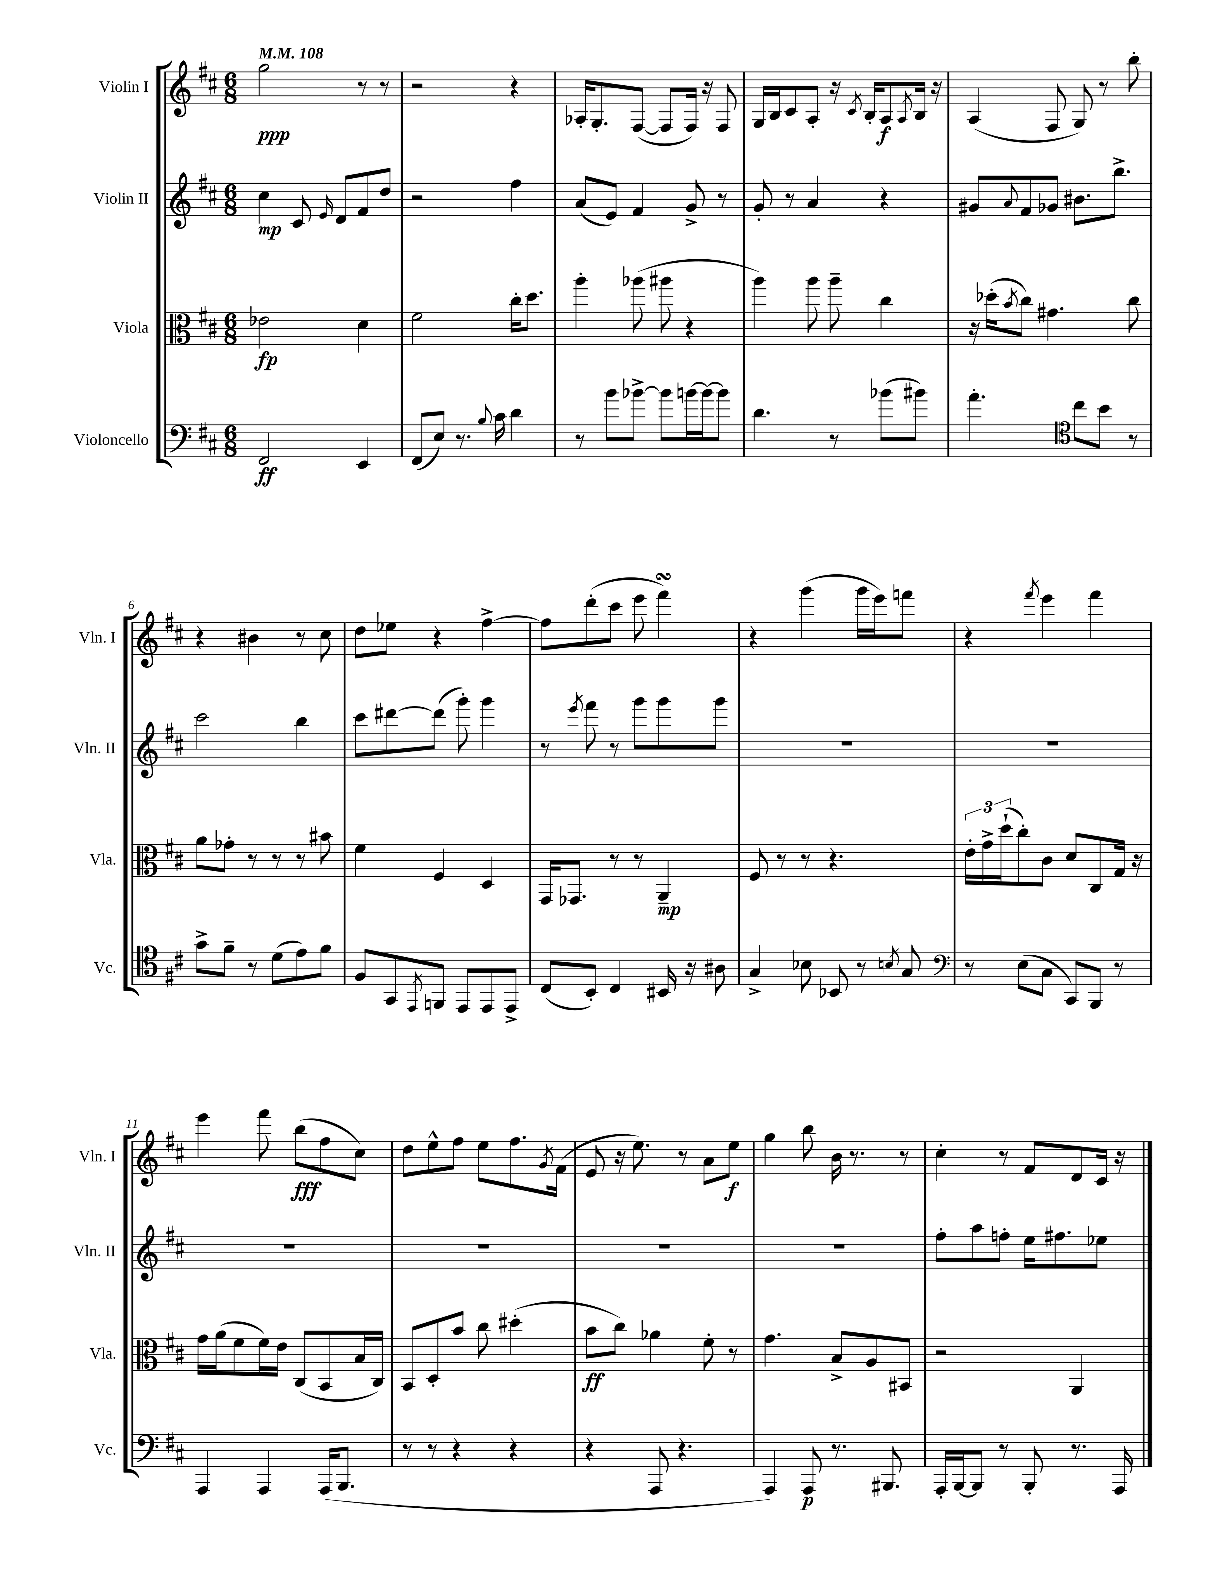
<<
\new StaffGroup <<
\new Staff = "s0" \with { instrumentName = "Violin I" shortInstrumentName = "Vln. I" } {
    \clef treble \key d \major \numericTimeSignature \time 6/8 \tempo 4 = 108
    g''2\ppp r8 r8 |
    r2 r4 |
    aes16-. g8.-. fis8~( fis8 fis16) r16 fis8 |
    g16 b16 cis'8 a8-. r16 \acciaccatura { cis'8 } b16-. a8\f \acciaccatura { a8 } b16 r16 |
    a4( fis8 g8) r8 b''8-. |
    r4 bis'4 r8 cis''8 |
    d''8 ees''8 r4 fis''4~-> |
    fis''8 d'''8-.( cis'''8 e'''8 fis'''4\turn) |
    r4 g'''4( g'''16 e'''16) f'''8 |
    r4 \acciaccatura { fis'''8 } e'''4 fis'''4 |
    e'''4 fis'''8 b''8\fff( fis''8 cis''8) |
    d''8 e''8-^ fis''8 e''8 fis''8. \acciaccatura { g'8 } fis'16( |
    e'8 r16 e''8.) r8 a'8 e''8\f |
    g''4 b''8 b'16 r8. r8 |
    cis''4-. r8 fis'8 d'8 cis'16 r16 \bar "|." |
}
\new Staff = "s1" \with { instrumentName = "Violin II" shortInstrumentName = "Vln. II" } {
    \clef treble \key d \major \numericTimeSignature \time 6/8
    cis''4\mp cis'8 \grace { e'16 } d'8 fis'8 d''8 |
    r2 fis''4 |
    a'8( e'8) fis'4 g'8-> r8 |
    g'8-. r8 a'4 r4 |
    gis'8 \appoggiatura { a'8 } fis'8 ges'8 bis'8. b''8.-> |
    cis'''2 b''4 |
    cis'''8 dis'''8~ dis'''8( g'''8-.) g'''4 |
    r8 \acciaccatura { e'''8 } fis'''8 r8 g'''8 g'''8 g'''8 |
    R2. |
    R2. |
    R2. |
    R2. |
    R2. |
    R2. |
    fis''8-. a''8 f''8-. e''16 fis''8. ees''8 \bar "|." |
}
\new Staff = "s2" \with { instrumentName = "Viola" shortInstrumentName = "Vla." } {
    \clef alto \key d \major \numericTimeSignature \time 6/8
    ees'2\fp d'4 |
    fis'2 cis''16-. d''8. |
    a''4-. aes''8( ais''8 r4 |
    a''4) a''8 a''8-- cis''4 |
    r16 des''16-.( \acciaccatura { b'8 } cis''8) gis'4. cis''8 |
    a'8 ges'8-. r8 r8 r8 bis'8 |
    fis'4 fis4 d4 |
    g,16 ges,8. r8 r8 a,4--\mp |
    fis8 r8 r8 r4. |
    \tuplet 3/2 { e'16-. g'16-> d''16-!( } cis''8-.) cis'8 d'8 cis8 g16 r16 |
    g'16 a'16( fis'8 fis'16) e'16 cis8( b,8 b16 cis16) |
    b,8 d8-. b'8 cis''8 dis''4-.( |
    b'8\ff cis''8) aes'4 fis'8-. r8 |
    g'4. b8-> a8 bis,8 |
    r2 a,4 \bar "|." |
}
\new Staff = "s3" \with { instrumentName = "Violoncello" shortInstrumentName = "Vc." } {
    \clef bass \key d \major \numericTimeSignature \time 6/8
    fis,2\ff e,4 |
    fis,8( e8) r8. \appoggiatura { b8 } cis'16 d'4 |
    r8 b'8 bes'8~-> bes'8 b'16~ b'16~ b'8 |
    d'4. r8 bes'8( bis'8) |
    a'4.-. \clef tenor cis''8 b'8 r8 |
    g'8-> fis'8-- r8 d'8( e'8) fis'8 |
    fis8 g,8 \acciaccatura { e,8 } f,8 e,8 e,8 e,8-> |
    cis8( b,8-.) cis4 bis,16 r16 ais8 |
    g4-> bes8 bes,8 r8 \acciaccatura { b8 } g8 |
    \clef bass r8 e8( cis8 cis,8) b,,8 r8 |
    a,,4 a,,4 a,,16( b,,8. |
    r8 r8 r4 r4 |
    r4 a,,8 r4. |
    a,,4) a,,8\p r8. bis,,8. |
    a,,16-. b,,16~ b,,8 r8 b,,8-. r8. a,,16 \bar "|." |
}
>>
>>
